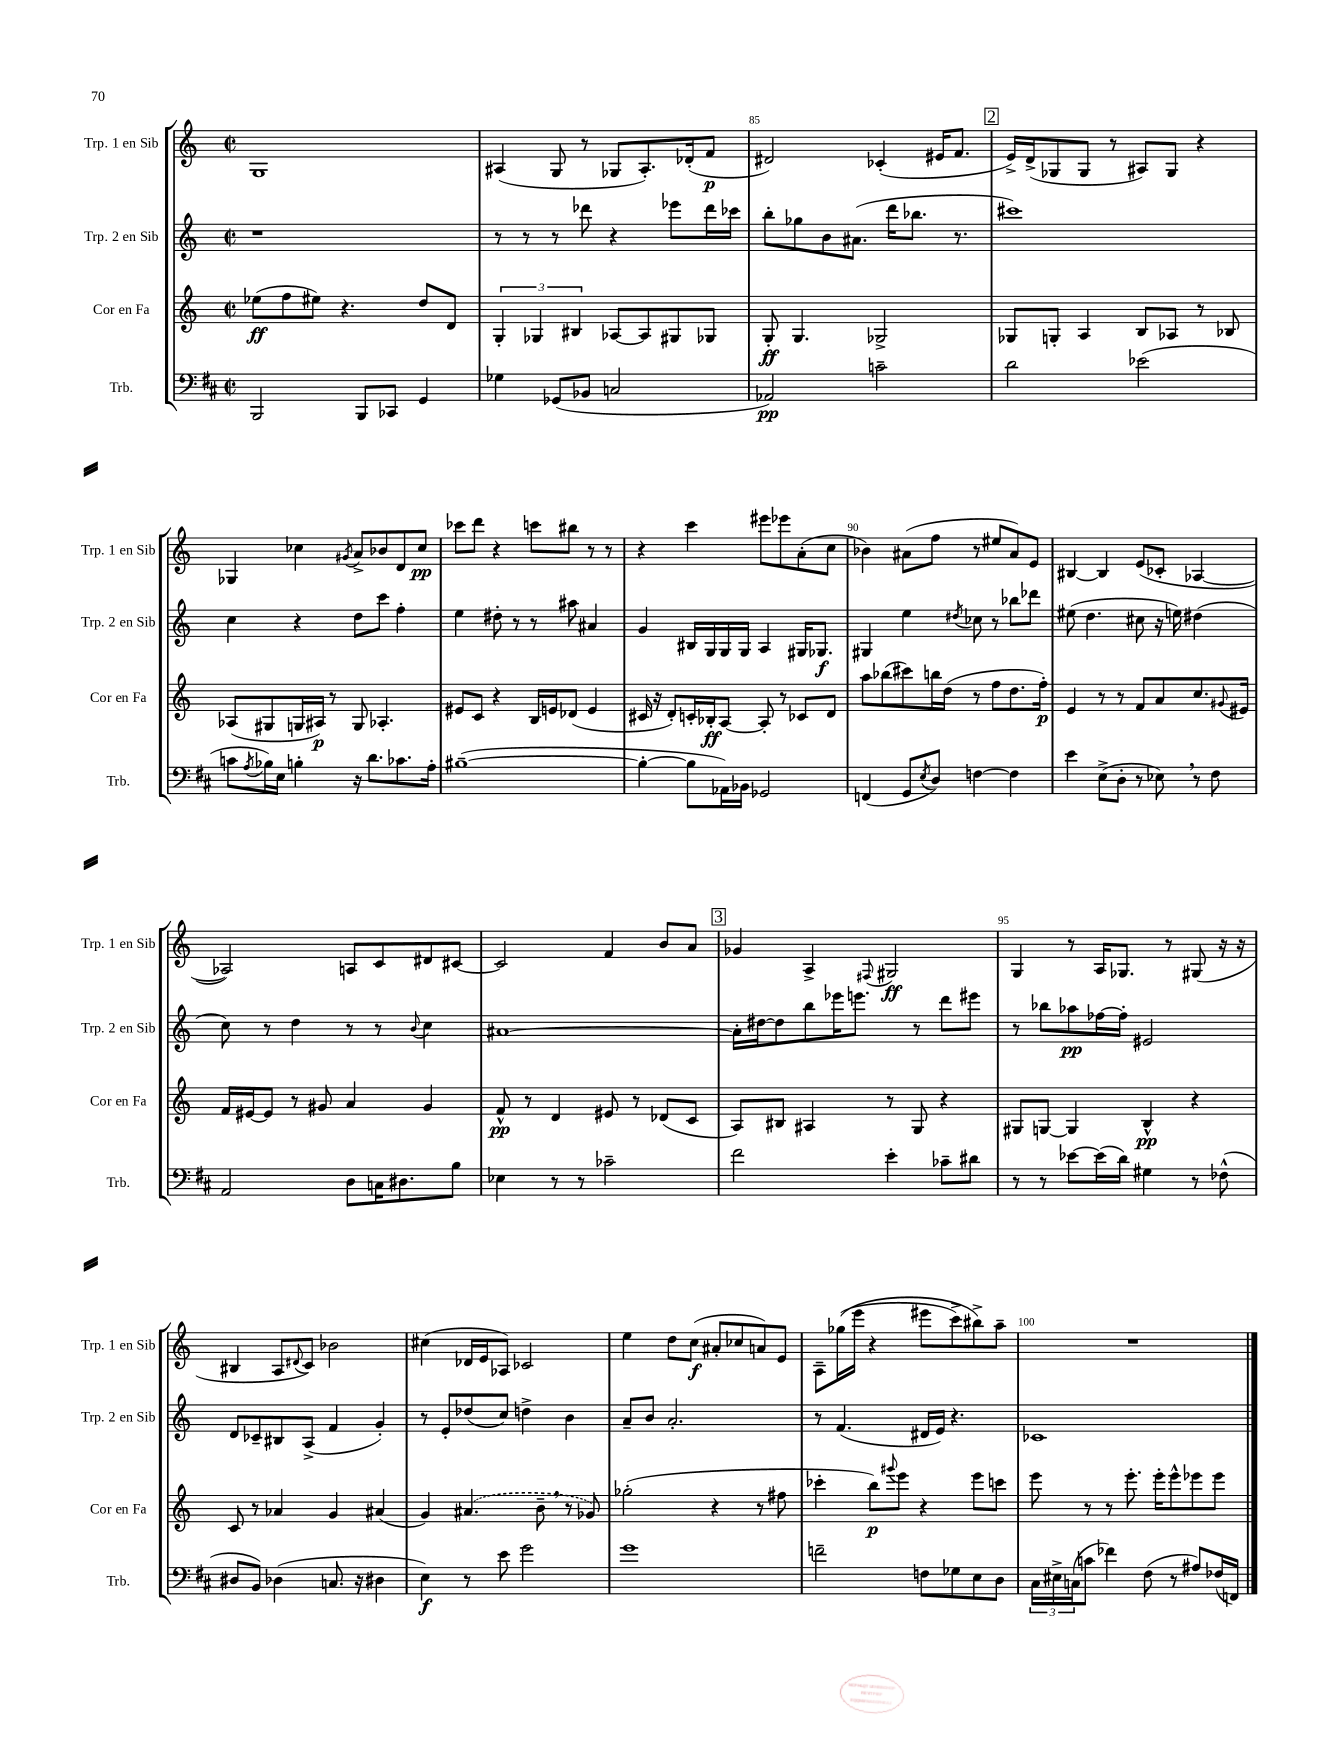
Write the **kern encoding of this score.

**kern	**dynam	**kern	**dynam	**kern	**dynam	**kern	**dynam
*part4	*part4	*part3	*part3	*part2	*part2	*part1	*part1
*staff4	*staff4	*staff3	*staff3	*staff2	*staff2	*staff1	*staff1
*I"Trb.	*	*I"Cor en Fa	*	*I"Trp. 2 en Sib	*	*I"Trp. 1 en Sib	*
*I'Trb.	*	*I'Cor en Fa	*	*I'Trp. 2 en Sib	*	*I'Trp. 1 en Sib	*
*clefF4	*	*clefG2	*	*clefG2	*	*clefG2	*
*k[f#c#]	*	*k[]	*	*k[]	*	*k[]	*
*M2/2	*	*M2/2	*	*M2/2	*	*M2/2	*
*met(c|)	*	*met(c|)	*	*met(c|)	*	*met(c|)	*
=83	=83	=83	=83	=83	=83	=83	=83
2BBB/	.	(8ee-X\L	ff	1r	.	1G	.
.	.	8ff\	.	.	.	.	.
.	.	8ee#X\J)	.	.	.	.	.
.	.	4.r	.	.	.	.	.
8BBB/L	.	.	.	.	.	.	.
8CC-X/J	.	.	.	.	.	.	.
4GG/	.	8dd/L	.	.	.	.	.
.	.	8d/J	.	.	.	.	.
=84	=84	=84	=84	=84	=84	=84	=84
4G-X\	.	6G'/	.	8r	.	(4A#X/	.
.	.	.	.	8r	.	.	.
.	.	6G-X/	.	.	.	.	.
(8GG-X/L	.	.	.	8r	.	8G/	.
.	.	6B#X/	.	.	.	.	.
8BB-X/J	.	.	.	8ddd-X\	.	8r	.
2Cn/	.	[8A-X/L	.	4r	.	8G-X/L	.
.	.	8A-/]	.	.	.	8.A#'/)	.
.	.	8G#X/	.	8eee-X\L	.	.	.
.	.	.	.	.	.	(16d-X'/k	.
.	.	8G-X/J	.	16ddd-\L	.	8f/J	p
.	.	.	.	16ccc-X\JJ	.	.	.
=85	=85	=85	=85	=85	=85	=85	=85
2AA-X/)	pp	8G'/	ff	8bb'\L	.	2d#X/)	.
.	.	4.G/	.	8gg-X\	.	.	.
.	.	.	.	8b\	.	.	.
.	.	.	.	(8.a#X\J	.	.	.
2cn~\	.	2G-X^/	.	.	.	(4c-X'/	.
.	.	.	.	16ddd\KL	.	.	.
.	.	.	.	8.bb-X\J	.	.	.
.	.	.	.	.	.	16e#X/KL	.
.	.	.	.	8.r	.	8.f/J	.
!!LO:REH:place=s1:t=2
=86	=86	=86	=86	=86	=86	=86	=86
2d\	.	8G-X/L	.	1ccc#X)	.	16e^/LL)	.
.	.	.	.	.	.	(16d^/J	.
.	.	8Gn'/J	.	.	.	8G-X/	.
.	.	4A/	.	.	.	8G-/J	.
.	.	.	.	.	.	8r	.
(2e-X\	.	8B/L	.	.	.	8A#X/L)	.
.	.	8A-X/J	.	.	.	8G-/J	.
.	.	8r	.	.	.	4r	.
.	.	8B-X/	.	.	.	.	.
!!LO:LB:g=z
=87	=87	=87	=87	=87	=87	=87	=87
8cn\L	.	(8A-X/L	.	4cc\	.	4G-X/	.
8qA/	.	.	.	.	.	.	.
16B-X\L)	.	8G#X/	.	.	.	.	.
16E\JJ	.	.	.	.	.	.	.
4Bn'\	.	16Gn/L	.	4r	.	4cc-X\	.
.	.	16A#X/JJ)	p	.	.	.	.
.	.	8r	.	.	.	.	.
.	.	.	.	.	.	8qg#X/	.
16r	.	8G/	.	8dd\L	.	8a^/L	.
8.d\L	.	.	.	.	.	.	.
.	.	4.A-X'/	.	8ccc\J	.	8b-X/	.
8.c-X\	.	.	.	4ff'\	.	8d/	.
.	.	.	.	.	.	8cc-/J	pp
16A'\Jk	.	.	.	.	.	.	.
=88	=88	=88	=88	=88	=88	=88	=88
([1B#X~	.	8e#X/L	.	4ee\	.	8ccc-X\L	.
.	.	8c/J	.	.	.	8ddd\J	.
.	.	4r	.	8dd#X'\	.	4r	.
.	.	.	.	8r	.	.	.
.	.	16B/LL	.	8r	.	8cccn\L	.
.	.	16en/J	.	.	.	.	.
.	.	(8d-X/J	.	8aa#X\	.	8bb#X\J	.
.	.	4e/	.	4a#X/	.	8r	.
.	.	.	.	.	.	8r	.
=89	=89	=89	=89	=89	=89	=89	=89
4B#'\_	.	16c#X/	.	4g/	.	4r	.
.	.	16r	.	.	.	.	.
.	.	8d'/L)	.	.	.	.	.
8B#\L]	.	16cn'/L	.	16B#X/LL	.	4ccc\	.
.	.	16B-X'/J	ff	16G/	.	.	.
16AA-X\L)	.	[8A/J	.	16G/	.	.	.
16BB-X\JJ	.	.	.	16G/JJ	.	.	.
2GG-X/	.	8A'/]	.	4A/	.	8eee#X\L	.
.	.	8r	.	.	.	8eee-X\	.
.	.	8c-X/L	.	16G#X/KL	.	(8a'\	.
.	.	.	.	8.G-X/J	f	.	.
.	.	8d/J	.	.	.	8cc\J	.
=90	=90	=90	=90	=90	=90	=90	=90
(4FFn/	.	8aa\L	.	4G#X/	.	4b-X\)	.
.	.	(8bb-X\	.	.	.	.	.
8GG/L	.	8ccc#X\)	.	4ee\	.	(8a#X\L	.
8qE/	.	.	.	.	.	.	.
8D/J)	.	16bbn\L	.	.	.	8ff\J	.
.	.	(16dd\JJ	.	.	.	.	.
.	.	.	.	8qdd#X/	.	.	.
[4Fn\	.	8r	.	8cc-X\	.	8r	.
.	.	8ff\L	.	8r	.	8ee#X/L	.
4F\]	.	8.dd\	.	8bb-X\L	.	8a#/)	.
.	.	.	.	8ddd-X\J	.	8e/J	.
.	.	16ff'\Jk)	p	.	.	.	.
=91	=91	=91	=91	=91	=91	=91	=91
4e\	.	4e/	.	(8ee#X\	.	[4B#X/	.
.	.	.	.	4.dd\	.	.	.
(8E^\L	.	8r	.	.	.	4B#/]	.
8D'\J	.	8r	.	.	.	.	.
8r	.	8f/L	.	8cc#X\	.	(8e/L	.
8E-X,\)	.	8a/	.	16r	.	8c-X'/J	.
.	.	.	.	16een\)	.	.	.
8r	.	8.cc/	.	(4dd#X\	.	[4A-X/	.
8F#\	.	.	.	.	.	.	.
.	.	8qqg#X/	.	.	.	.	.
.	.	16e#X/Jk	.	.	.	.	.
!!LO:LB:g=z
=92	=92	=92	=92	=92	=92	=92	=92
2AA/	.	16f/LL	.	8cc\)	.	2A-X/])	.
.	.	[16e#X/J	.	.	.	.	.
.	.	8e#/J]	.	8r	.	.	.
.	.	8r	.	4dd\	.	.	.
.	.	8g#X/	.	.	.	.	.
8D\L	.	4a/	.	8r	.	8An/L	.
16Cn\K	.	.	.	8r	.	8c/	.
8.D#X\	.	.	.	.	.	.	.
.	.	.	.	8qqb/	.	.	.
.	.	4g#/	.	4cc\	.	8d#X/	.
8B\J	.	.	.	.	.	[8c#X/J	.
=93	=93	=93	=93	=93	=93	=93	=93
4E-X\	.	8f^^/	pp	[1a#X	.	2c#/]	.
.	.	8r	.	.	.	.	.
8r	.	4d/	.	.	.	.	.
8r	.	.	.	.	.	.	.
2c-X~\	.	8e#X/	.	.	.	4f/	.
.	.	8r	.	.	.	.	.
.	.	(8d-X/L	.	.	.	8b/L	.
.	.	8c/J	.	.	.	8a/J	.
!!LO:REH:place=s1:t=3
=94	=94	=94	=94	=94	=94	=94	=94
2f#\	.	8A/L)	.	16a#'\LL]	.	4g-X/	.
.	.	.	.	[16dd#X\J	.	.	.
.	.	8B#X/J	.	8dd#\]	.	.	.
.	.	4A#X/	.	8bb\	.	4A^/	.
.	.	.	.	16eee-X\K	.	.	.
.	.	.	.	8.eeen\J	.	.	.
.	.	.	.	.	.	8qqF#X/	.
4e'\	.	8r	.	.	.	2G#X/	ff
.	.	8G/	.	8r	.	.	.
8c-X~\L	.	4r	.	8ddd\L	.	.	.
8d#X\J	.	.	.	8eee#X\J	.	.	.
=95	=95	=95	=95	=95	=95	=95	=95
8r	.	8G#X/L	.	8r	.	4G/	.
8r	.	[8Gn/J	.	8bb-X\L	.	.	.
[8e-X\L	.	4G/]	.	8aa-X\	pp	8r	.
(16e-\L]	.	.	.	[16ff-X\L	.	16A/KL	.
16d\JJ)	.	.	.	16ff-'\JJ]	.	8.G-X/J	.
4G#X\	.	4B^^/	pp	2e#X/	.	.	.
.	.	.	.	.	.	8r	.
8r	.	4r	.	.	.	(8G#X/	.
(8F-X^^\	.	.	.	.	.	16r	.
.	.	.	.	.	.	16r	.
!!LO:LB:g=z
=96	=96	=96	=96	=96	=96	=96	=96
8D#X/L	.	8c/	.	8d/L	.	4B#X/	.
8BB/J)	.	8r	.	8c-X~/	.	.	.
(4D-X\	.	4a-X/	.	8B#X/	.	8A/L	.
.	.	.	.	.	.	8qqd#X/	.
.	.	.	.	(8A^/J	.	8c/J)	.
8.Cn/	.	4g/	.	4f/	.	2b-X\	.
16r	.	.	.	.	.	.	.
4D#X\	.	(4a#X/	.	4g'/)	.	.	.
=97	=97	=97	=97	=97	=97	=97	=97
4E\)	f	4g/)	.	8r	.	(4cc#X\	.
.	.	.	.	8e'/L	.	.	.
8r	.	(4.a#X/	.	(8dd-X/	.	16d-X/LL	.
.	.	.	.	.	.	16e/J	.
8e\	.	.	.	8cc/J)	.	8A-X/J)	.
2g\	.	.	.	4ddn^\	.	2c-X/	.
.	.	8b~,\	.	.	.	.	.
.	.	8r	.	4b\	.	.	.
.	.	8g-X/)	.	.	.	.	.
=98	=98	=98	=98	=98	=98	=98	=98
1g	.	(2gg-X'\	.	8a~/L	.	4ee\	.
.	.	.	.	8b/J	.	.	.
.	.	.	.	2.a'/	.	8dd\L	.
.	.	.	.	.	.	(8cc\J	f
.	.	4r	.	.	.	8a#X'/L	.
.	.	.	.	.	.	8cc-X/	.
.	.	8r	.	.	.	8an/)	.
.	.	8ff#X\	.	.	.	8e/J	.
=99	=99	=99	=99	=99	=99	=99	=99
2fn~\	.	4ccc-X'\	.	8r	.	8A~\L	.
.	.	.	.	(4.f/	.	((16gg-X\L	.
.	.	.	.	.	.	16eee\JJ	.
.	.	8bb\L)	p	.	.	4r	.
.	.	8qqggg#X/	.	.	.	.	.
.	.	8eee\J	.	.	.	.	.
8Fn\L	.	4r	.	16d#X/LL	.	8eee#X\L	.
.	.	.	.	16e/JJ)	.	.	.
8G-X\	.	.	.	4.r	.	8ccc^\)	.
8E\	.	8eee\L	.	.	.	8bb#X^\)	.
8D\J	.	8cccn\J	.	.	.	8aa~\J	.
=100	=100	=100	=100	=100	=100	=100	=100
24C#\LL	.	8eee\	.	1c-X	.	1r	.
24E#X^\	.	.	.	.	.	.	.
(24Cn\J	.	.	.	.	.	.	.
8cn\J	.	8r	.	.	.	.	.
4f-X\)	.	8r	.	.	.	.	.
.	.	8.eee'\	.	.	.	.	.
(8F#\	.	.	.	.	.	.	.
.	.	16eee'\KL	.	.	.	.	.
8r	.	8eee^^\	.	.	.	.	.
8A#X/L)	.	8eee-X\	.	.	.	.	.
(16F-X/L	.	8eee-\J	.	.	.	.	.
16FFn/JJ)	.	.	.	.	.	.	.
==	==	==	==	==	==	==	==
*-	*-	*-	*-	*-	*-	*-	*-
